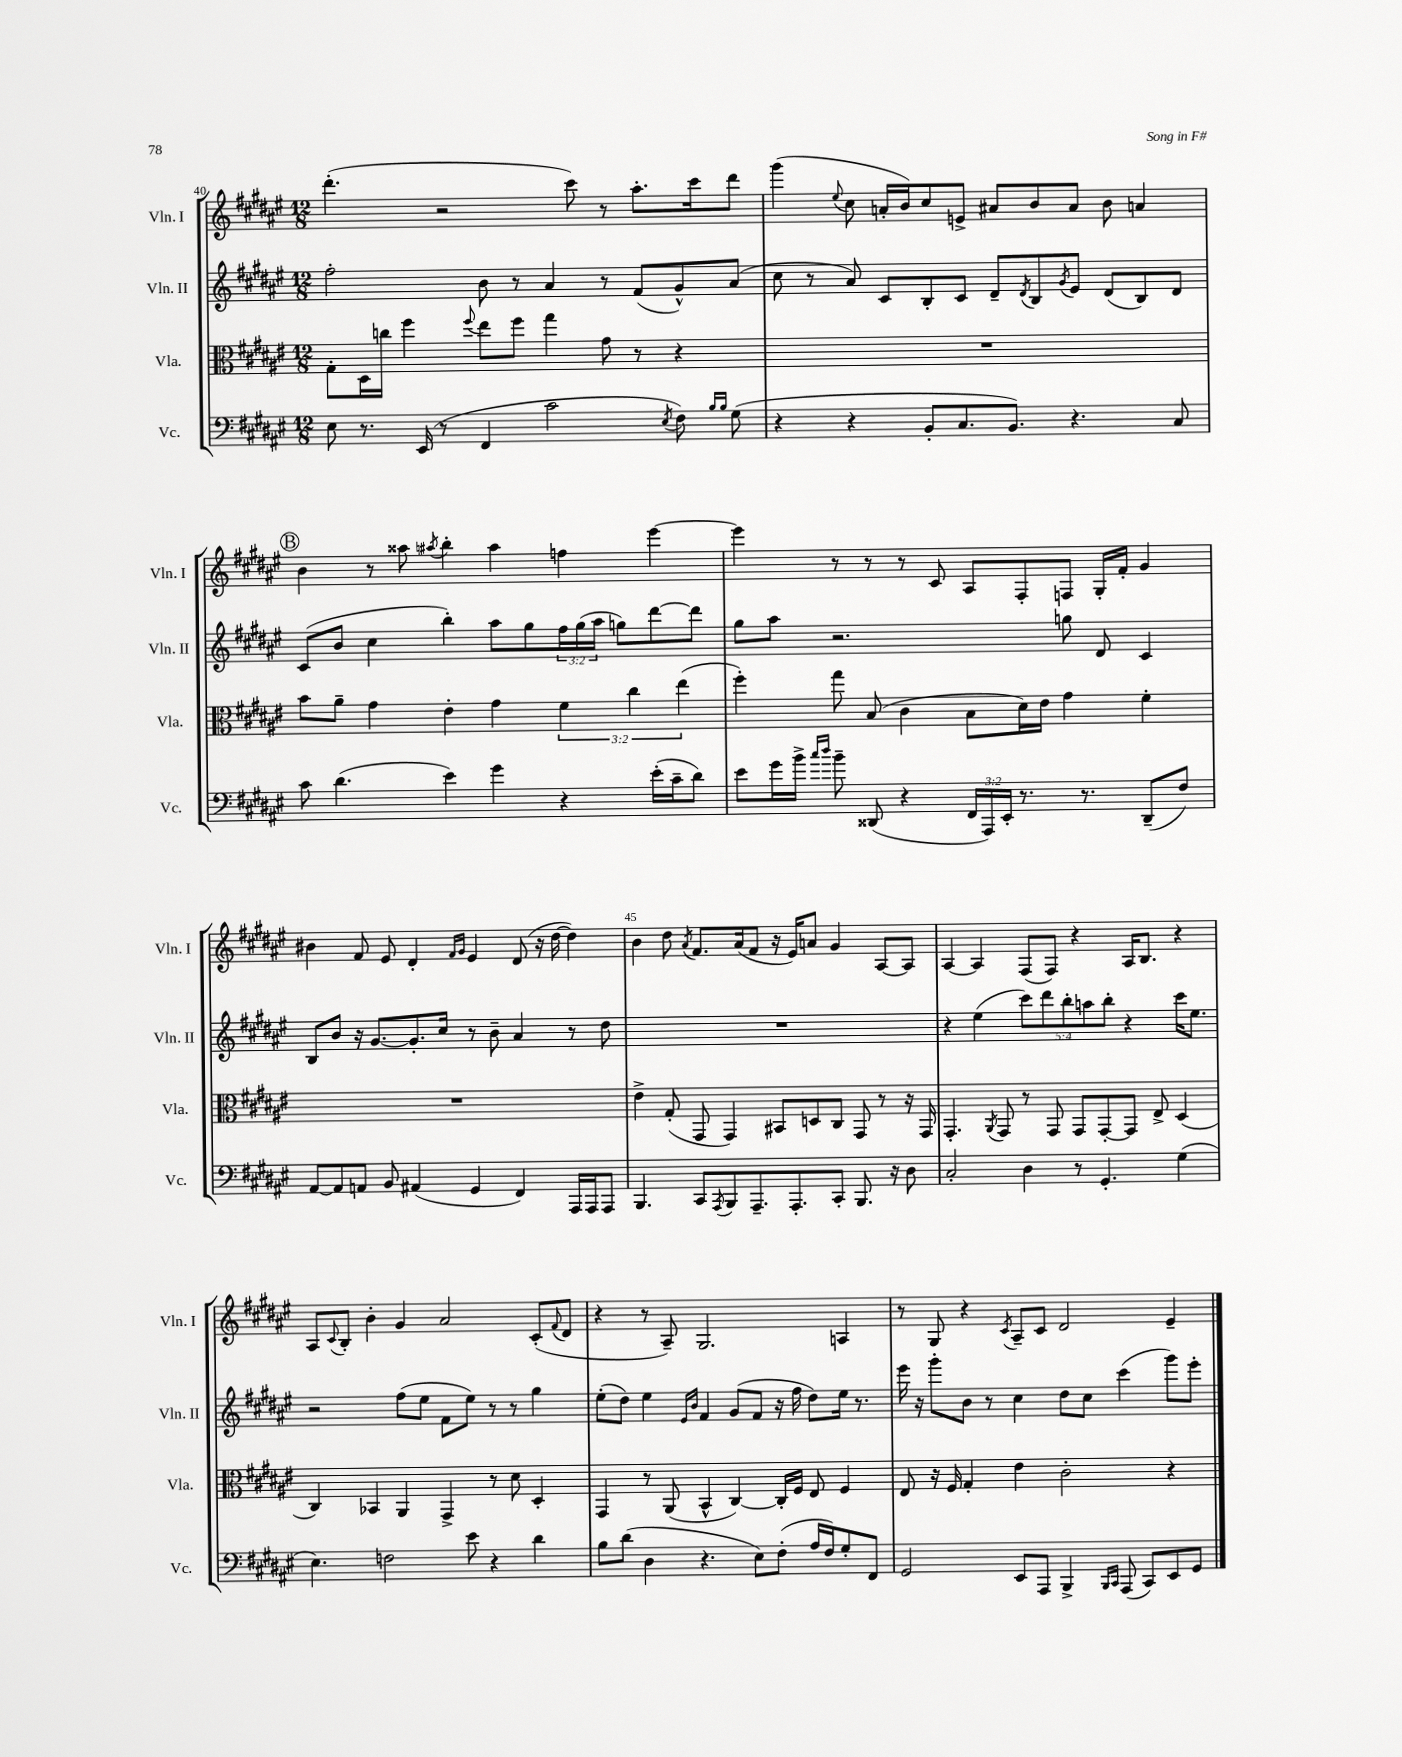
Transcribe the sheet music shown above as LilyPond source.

<<
\new StaffGroup <<
\new Staff = "s0" \with { instrumentName = "Vln. I" shortInstrumentName = "Vln. I" } {
    \clef treble \key fis \major \numericTimeSignature \time 12/8
    dis'''4.-.( r2 cis'''8) r8 ais''8.-. cis'''16 dis'''8 |
    gis'''4( \appoggiatura { eis''8 } cis''8 a'16-. b'16) cis''8 e'8-> ais'8 b'8 ais'8 b'8 a'4 |
    \mark \markup { \circle "B" } b'4 r8 aisis''8 \acciaccatura { ais''8 } b''4-. ais''4 f''4 eis'''4~ |
    eis'''4 r8 r8 r8 cis'8 ais8 fis8-. f8 gis16-. fis'16-. gis'4 |
    bis'4 fis'8 eis'8 dis'4-. \grace { fis'16 gis'16 } eis'4 dis'8( r16 dis''16~ dis''4) |
    b'4 dis''8 \acciaccatura { ais'8 } fis'8. ais'16( fis'8 r16 eis'16) a'8 gis'4 ais8~ ais8 |
    ais4~ ais4 fis8( fis8) r4 ais16 b8. r4 |
    ais8 \appoggiatura { cis'8 } b8-. b'4-. gis'4 ais'2 cis'8-.( \appoggiatura { fis'8 } dis'8 |
    r4 r8 ais8--) gis2. a4 |
    r8 gis8 r4 \acciaccatura { cis'8 } ais8-- cis'8 dis'2 eis'4-- \bar "|." |
}
\new Staff = "s1" \with { instrumentName = "Vln. II" shortInstrumentName = "Vln. II" } {
    \clef treble \key fis \major \numericTimeSignature \time 12/8 \override Staff.TupletNumber.text = #tuplet-number::calc-fraction-text
    fis''2-. b'8 r8 ais'4 r8 fis'8( gis'8-^) ais'8( |
    cis''8 r8 ais'8) cis'8 b8-. cis'8 dis'8-- \acciaccatura { dis'8 } b8 \acciaccatura { gis'8 } eis'8 dis'8( b8) dis'8 |
    \mark \markup { \circle "B" } cis'8( b'8 cis''4 b''4-.) ais''8 gis''8 \tuplet 3/2 { fis''16 gis''16( ais''16 } g''8) dis'''8~ dis'''8 |
    gis''8 ais''8 r2. g''8 dis'8 cis'4 |
    b8 b'8 r16 gis'8.~ gis'8.-. cis''16 r8 b'8-- ais'4 r8 dis''8 |
    R1. |
    r4 eis''4( \tuplet 5/4 { cis'''8) dis'''8 b''8-. a''8 b''8-. } r4 cis'''16 eis''8. |
    r2 fis''8( eis''8 fis'8 eis''8) r8 r8 gis''4 |
    eis''8-.( dis''8) eis''4 \grace { eis'16 b'16 } fis'4 gis'8( fis'8 r16 fis''16 dis''8) eis''16 r8. |
    eis'''16 r16 gis'''8-. b'8 r8 cis''4 dis''8 cis''8 cis'''4( gis'''8) eis'''8-. \bar "|." |
}
\new Staff = "s2" \with { instrumentName = "Vla." shortInstrumentName = "Vla." } {
    \clef alto \key fis \major \numericTimeSignature \time 12/8 \override Staff.TupletNumber.text = #tuplet-number::calc-fraction-text
    gis8-. dis16 c''16 fis''4 \appoggiatura { fis''8 } eis''8 fis''8 gis''4 gis'8 r8 r4 |
    R1. |
    \mark \markup { \circle "B" } b'8 ais'8-- gis'4 eis'4-. gis'4 \tuplet 3/2 { fis'4 cis''4 eis''4( } |
    fis''4-.) gis''8 b8( cis'4 b8 dis'16) eis'16 gis'4 fis'4-. |
    R1. |
    eis'4-> gis8-.( gis,8 gis,4) bis,8 d8 cis8 gis,8 r8 r16 gis,16 |
    gis,4.-. \acciaccatura { ais,8 } gis,8 r8 gis,8 gis,8 gis,8~-. gis,8 eis8-> dis4( |
    cis4) bes,4 ais,4 gis,4-> r8 dis'8 dis4-. |
    gis,4 r8 ais,8( b,4-^ cis4~) cis16-. fis16 eis8 fis4 |
    eis8 r16 fis16 gis4-. eis'4 cis'2-. r4 \bar "|." |
}
\new Staff = "s3" \with { instrumentName = "Vc." shortInstrumentName = "Vc." } {
    \clef bass \key fis \major \numericTimeSignature \time 12/8 \override Staff.TupletNumber.text = #tuplet-number::calc-fraction-text
    eis8 r8. eis,16( r8 fis,4 cis'2 \acciaccatura { eis8 } fis8) \grace { b16 b16 } gis8( |
    r4 r4 b,8-. cis8. b,8.) r4. cis8 |
    \mark \markup { \circle "B" } cis'8 dis'4.( eis'4) gis'4 r4 eis'16-.( cis'16-- dis'8) |
    eis'8 gis'16 b'16-> \grace { cis''16 dis''16 } b'8-- disis,8( r4 \tuplet 3/2 { fis,16 ais,,16) eis,16-. } r8. r8. disis,8--( fis8) |
    ais,8~ ais,8 a,8 b,8 ais,4( gis,4 fis,4) ais,,16 ais,,16 ais,,8 |
    b,,4. cis,8 \acciaccatura { ais,,8 } b,,8 ais,,8.-- ais,,8.-. cis,8-. b,,8. r16 dis8 |
    cis2-. dis4 r8 gis,4.-. gis4( |
    eis4.) f2 eis'8 r4 dis'4 |
    b8 dis'8( dis4 r4. eis8) fis8-.( ais16 fis16) gis8-. fis,8 |
    gis,2 eis,8 ais,,8 b,,4-> \grace { b,,16 cis,16 } ais,,8( cis,8) eis,8 gis,8 \bar "|." |
}
>>
>>
\layout { \context { \Score currentBarNumber = #40 \override BarNumber.break-visibility = ##(#f #t #t) barNumberVisibility = #(every-nth-bar-number-visible 5) } }
